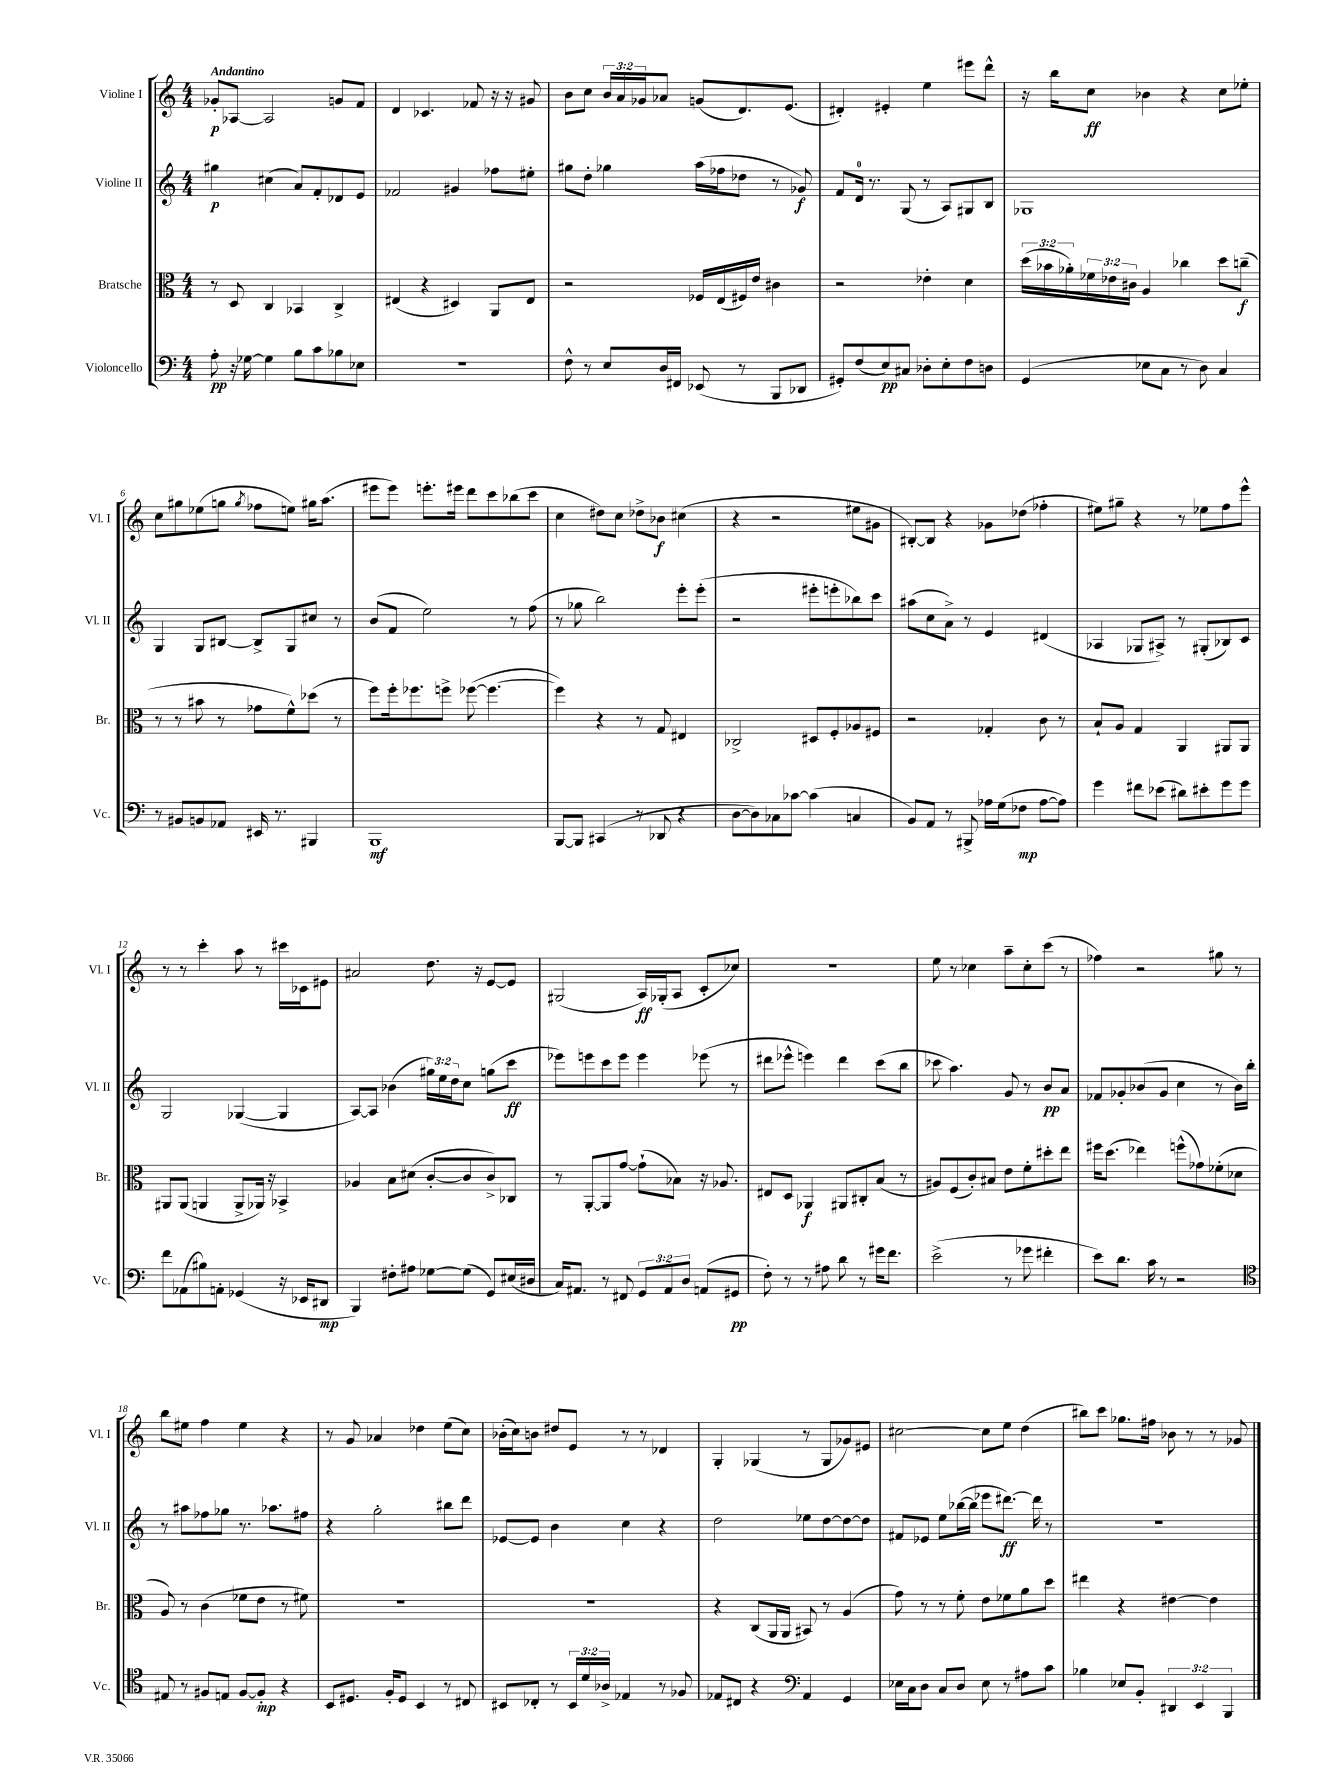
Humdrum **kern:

**kern	**dynam	**kern	**dynam	**kern	**dynam	**kern	**dynam
*part4	*part4	*part3	*part3	*part2	*part2	*part1	*part1
*staff4	*staff4	*staff3	*staff3	*staff2	*staff2	*staff1	*staff1
*I"Violoncello	*	*I"Bratsche	*	*I"Violine II	*	*I"Violine I	*
*I'Vc.	*	*I'Br.	*	*I'Vl. II	*	*I'Vl. I	*
*clefF4	*	*clefC3	*	*clefG2	*	*clefG2	*
*k[]	*	*k[]	*	*k[]	*	*k[]	*
*M4/4	*	*M4/4	*	*M4/4	*	*M4/4	*
=1	=1	=1	=1	=1	=1	=1	=1
!	!	!	!	!	!	!LO:TX:a:B:t=Andantino	!
8A'\	pp	8r	.	4gg#X\	p	8g-X'/L	p
16r	.	8D/	.	.	.	[8A-X/J	.
[16G-X\	.	.	.	.	.	.	.
4G-\]	.	4C/	.	(4cc#X\	.	2A-/]	.
8B\L	.	4BB-X/	.	8a/L)	.	.	.
8c\	.	.	.	8f'/	.	.	.
8B-X\	.	4C^/	.	8d-X/	.	8gn/L	.
8E-X\J	.	.	.	8e/J	.	8f/J	.
=2	=2	=2	=2	=2	=2	=2	=2
1r	.	(4E#X/	.	2f-X/	.	4d/	.
.	.	4r	.	.	.	4.c-X/	.
.	.	4D#X/)	.	4g#X/	.	.	.
.	.	.	.	.	.	8f-X/	.
.	.	8AA/L	.	8ff-X\L	.	16r	.
.	.	.	.	.	.	16r	.
.	.	8E#/J	.	8ee#X'\J	.	8g#X/	.
=3	=3	=3	=3	=3	=3	=3	=3
8F^^\	.	2r	.	8gg#X\L	.	8b\L	.
8r	.	.	.	8dd'\J	.	8cc\J	.
8E/L	.	.	.	4gg-X\	.	24b/LL	.
.	.	.	.	.	.	24a/	.
.	.	.	.	.	.	24g-X/J	.
16D/L	.	.	.	.	.	8a-X/J	.
16FF#X/JJ	.	.	.	.	.	.	.
(8EE-X/	.	16F-X/LL	.	(16aa\LL	.	(8gn/L	.
.	.	(16E/	.	16ff-X\J	.	.	.
8r	.	16F#X/)	.	8dd-X\J	.	8.d/)	.
.	.	16e/JJ	.	.	.	.	.
8BBB/L	.	4c#X\	.	8r	.	.	.
.	.	.	.	.	.	(8.e/J	.
8DD-X/J	.	.	.	8g-X/)	f	.	.
=4	=4	=4	=4	=4	=4	=4	=4
8GG#X'/L)	.	2r	.	8f/L	.	4d#X'/)	.
(8F/	.	.	.	16d/Jk	.	.	.
.	.	.	.	8.r	.	.	.
8E/)	pp	.	.	.	.	4e#X'/	.
8C#X/J	.	.	.	(8G/	.	.	.
8D-X'\L	.	4e-X'\	.	8r	.	4ee\	.
8E'\	.	.	.	8A/L)	.	.	.
8F\	.	4d\	.	8G#X/	.	8eee#X\L	.
8Dn\J	.	.	.	8B/J	.	8ddd^^\J	.
=5	=5	=5	=5	=5	=5	=5	=5
(4GG/	.	(24dd\LL	.	1G-X	.	16r	.
.	.	24b-X\	.	.	.	.	.
.	.	.	.	.	.	16bb\KL	.
.	.	24a-X'\)	.	.	.	.	.
.	.	24f-X\	.	.	.	8cc\J	ff
.	.	24e-X\	.	.	.	.	.
.	.	24c#X\JJ	.	.	.	.	.
8E-X\L	.	4A/	.	.	.	4b-X\	.
8C\J	.	.	.	.	.	.	.
8r	.	4cc-X\	.	.	.	4r	.
8D\)	.	.	.	.	.	.	.
4C/	.	8dd\L	.	.	.	8cc\L	.
.	.	(8ccn~\J	f	.	.	8ee-X'\J	.
!!LO:LB:g=z
=6	=6	=6	=6	=6	=6	=6	=6
8r	.	8r	.	4G/	.	8cc\L	.
8BB#X/L	.	8r	.	.	.	8gg#X\	.
8BBn/	.	8b#X\	.	8G/L	.	(8ee-X\	.
8AA-X/J	.	8r	.	[8B#X/J	.	8ggn\J	.
.	.	.	.	.	.	8qgg/	.
16EE#X/	.	8g-X\L	.	8B#^/L]	.	8ff-X\L	.
8.r	.	.	.	.	.	.	.
.	.	8f^^\)	.	8G/	.	8een\J)	.
4BBB#X/	.	(8dd-X\J	.	8cc#X/J	.	16gg#X\KL	.
.	.	.	.	.	.	(8.aa\J	.
.	.	8r	.	8r	.	.	.
=7	=7	=7	=7	=7	=7	=7	=7
1BBB	mf	8ff\L)	.	(8b/L	.	8eee#X\L	.
.	.	16ff'\k	.	8f/J	.	8eee#\J)	.
.	.	8.ff-X\	.	.	.	.	.
.	.	.	.	2ee\)	.	8.eeen'\L	.
.	.	8ffn^\J	.	.	.	.	.
.	.	.	.	.	.	16eee#X\Jk	.
.	.	([8ff-X\	.	.	.	8ddd\L	.
.	.	4.ff-\_	.	.	.	8ccc\	.
.	.	.	.	8r	.	(8bb-X\	.
.	.	.	.	(8ff\	.	8ccc\J	.
=8	=8	=8	=8	=8	=8	=8	=8
[8BBB/L	.	4ff-\])	.	8r	.	4cc\	.
8BBB/J]	.	.	.	8gg-X\	.	.	.
(4CC#X/	.	4r	.	2bb\)	.	8dd#X\L)	.
.	.	.	.	.	.	8cc\J	.
8r	.	8r	.	.	.	8dd-X^\L	.
8DD-X/	.	8G/	.	.	.	8b-X\J	f
4r	.	4E#X/	.	8eee'\L	.	(4cc#X\	.
.	.	.	.	(8eee'\J	.	.	.
=9	=9	=9	=9	=9	=9	=9	=9
[8D\L	.	2C-X^/	.	2r	.	4r	.
8D\])	.	.	.	.	.	.	.
8C-X\	.	.	.	.	.	2r	.
[8c-X\J	.	.	.	.	.	.	.
(4c-\]	.	8D#X/L	.	8eee#X'\L	.	.	.
.	.	8F'/	.	8eeen'\	.	.	.
4Cn/	.	8A-X/	.	8bb-X\)	.	8ee#X\L	.
.	.	8F#X/J	.	8ccc\J	.	8g#X\J	.
=10	=10	=10	=10	=10	=10	=10	=10
8BB/L)	.	2r	.	(8aa#X\L	.	[8B#X'/L)	.
8AA/J	.	.	.	8cc\	.	8B#/J]	.
8r	.	.	.	8a^\J)	.	4r	.
8BBB#X^/	.	.	.	8r	.	.	.
16A-X\LL	.	4G-X'/	.	4e/	.	8g-X\L	.
(16G\J	.	.	.	.	.	.	.
8F-X\J	mp	.	.	.	.	(8dd-X\J	.
[8A-\L	.	8c\	.	(4d#X/	.	4ff-X'\	.
8A-\J])	.	8r	.	.	.	.	.
=11	=11	=11	=11	=11	=11	=11	=11
4g\	.	8B`/L	.	4A-X/	.	8ee#X\L)	.
.	.	8A/J	.	.	.	8gg#X~\J	.
8f#X\L	.	4G/	.	8G-X/L	.	4r	.
(8e-X\J	.	.	.	8A#X^/J)	.	.	.
8d#X\L)	.	4AA/	.	8r	.	8r	.
8e#X'\	.	.	.	(8G#X'/L	.	8ee-X\L	.
8g\	.	8AA#X/L	.	8B-X/)	.	8ff\	.
8g\J	.	8AA#/J	.	8c/J	.	8eee^^\J	.
!!LO:LB:g=z
=12	=12	=12	=12	=12	=12	=12	=12
8f\L	.	8AA#X/L	.	2G/	.	8r	.
(8AA-X\	.	(8AA#/J	.	.	.	8r	.
8B#X\)	.	4AAn/	.	.	.	4ccc'\	.
8AAn'\J	.	.	.	.	.	.	.
(4GG-X/	.	8AA^/L	.	([4G-X/	.	8aa\	.
.	.	16AA-X/Jk)	.	.	.	8r	.
.	.	16r	.	.	.	.	.
16r	.	4BB-X^/	.	4G-/]	.	16ccc#X\LL	.
16EE-X/KL	.	.	.	.	.	16c-X\J	.
8DD#X/J	mp	.	.	.	.	8e#X\J	.
=13	=13	=13	=13	=13	=13	=13	=13
4BBB/)	.	4A-X/	.	[8A/L)	.	2a#X/	.
.	.	.	.	8A/J]	.	.	.
8F#X'\L	.	8B\L	.	(4b-X\	.	.	.
8A#X\J	.	(8d#X\J	.	.	.	.	.
[8G-X\L	.	[8c'/L	.	24gg#X\LL)	.	8.dd\	.
.	.	.	.	24ee\	.	.	.
.	.	.	.	24dd\J	.	.	.
(8G-\J]	.	8c/]	.	8cc\J	.	.	.
.	.	.	.	.	.	16r	.
8GG/L)	.	8c^/)	.	(8ggn\L	.	[8e/L	.
(16E#X/L	.	8C-X/J	.	8ccc\J	ff	8e/J]	.
16D#X/JJ	.	.	.	.	.	.	.
=14	=14	=14	=14	=14	=14	=14	=14
16C/KL)	.	8r	.	8eee-X\L)	.	(2G#X/	.
8.AA#X/J	.	.	.	.	.	.	.
.	.	[8AA'/L	.	8eeen\	.	.	.
8r	.	8AA/]	.	8ccc\	.	.	.
8FF#X/	.	[8g/J	.	8eee\J	.	.	.
12GG/L	.	(8g`\L]	.	4eee\	.	16A/LL)	ff
.	.	.	.	.	.	(16G-X'/J	.
12AA#/	.	.	.	.	.	.	.
.	.	8B-X\J)	.	.	.	8A/J	.
12D/J	.	.	.	.	.	.	.
(8AAn/L	.	16r	.	(8eee-X\	.	8c'/L	.
.	.	8.A-X/	.	.	.	.	.
8GG#X/J	pp	.	.	8r	.	8cc-X/J)	.
=15	=15	=15	=15	=15	=15	=15	=15
8F'\)	.	8E#X/L	.	8ddd#X\L	.	1r	.
8r	.	8D/J	.	8eee-X^^\J	.	.	.
8r	.	4AA-X/	f	4eeen\)	.	.	.
8A#X\	.	.	.	.	.	.	.
8d\	.	8AA#X/L	.	4ddd#\	.	.	.
8r	.	8C#X'/	.	.	.	.	.
16g#X\KL	.	(8B/J	.	(8ccc\L	.	.	.
8.f\J	.	.	.	.	.	.	.
.	.	8r	.	8bb\J	.	.	.
=16	=16	=16	=16	=16	=16	=16	=16
(2e^\	.	8A#X/L)	.	8ccc-X\	.	8ee\	.
.	.	(8F/	.	4.aa\)	.	8r	.
.	.	8c'/)	.	.	.	4cc-X\	.
.	.	8B#X/J	.	.	.	.	.
8r	.	8e\L	.	8g/	.	8aa~\L	.
8g-X\	.	8f'\	.	8r	.	8cc-'\	.
4f#X'\	.	8dd#X'\	.	8b/L	pp	(8ccc\J	.
.	.	8ee\J	.	8a/J	.	8r	.
=17	=17	=17	=17	=17	=17	=17	=17
8e\L)	.	16ff#X\KL	.	8f-X/L	.	4ff-X\)	.
.	.	(8.dd\J	.	.	.	.	.
8.d\J	.	.	.	8g-X'/	.	.	.
.	.	4ee-X\)	.	(8b-X/	.	2r	.
16c\	.	.	.	.	.	.	.
8r	.	.	.	8g-/J	.	.	.
2r	.	(8ffn^^\L	.	4cc\	.	.	.
.	.	8g-X\)	.	.	.	.	.
.	.	(8f-X'\	.	8r	.	8gg#X\	.
.	.	8d-X\J	.	16b-\LL)	.	8r	.
.	.	.	.	16bb'\JJ	.	.	.
!!LO:LB:g=z
=18	=18	=18	=18	=18	=18	=18	=18
*clefC4	*	*	*	*	*	*	*
8E#X/	.	8A/)	.	8r	.	8bb\L	.
8r	.	8r	.	8aa#X\L	.	8ee#X\J	.
8F#X/L	.	(4c\	.	8ff-X\	.	4ff\	.
8En/J	.	.	.	8gg-X\J	.	.	.
[8F#/L	.	8f-X\L	.	8.r	.	4ee#\	.
8F#'/J]	mp	8e\J	.	.	.	.	.
.	.	.	.	8.aa-X\L	.	.	.
4r	.	8r	.	.	.	4r	.
.	.	8f#X\)	.	8ff#X\J	.	.	.
=19	=19	=19	=19	=19	=19	=19	=19
8BB/L	.	1r	.	4r	.	8r	.
8.D#X/J	.	.	.	.	.	8g/	.
.	.	.	.	2gg'\	.	4a-X/	.
16F'/KL	.	.	.	.	.	.	.
8D#/J	.	.	.	.	.	.	.
4BB/	.	.	.	.	.	4dd-X\	.
8r	.	.	.	8bb#X\L	.	(8ee\L	.
8C#X/	.	.	.	8ddd\J	.	8cc\J)	.
=20	=20	=20	=20	=20	=20	=20	=20
8BB#X/L	.	1r	.	[8e-X/L	.	(16b-X'\LL	.
.	.	.	.	.	.	16cc\J)	.
8C-X'/J	.	.	.	8e-/J]	.	8bn\J	.
8r	.	.	.	4b\	.	8dd#X/L	.
24BB#/LL	.	.	.	.	.	8e/J	.
24d/	.	.	.	.	.	.	.
24A-X^/JJ	.	.	.	.	.	.	.
4E-X/	.	.	.	4cc\	.	8r	.
.	.	.	.	.	.	8r	.
8r	.	.	.	4r	.	4d-X/	.
8F-X/	.	.	.	.	.	.	.
=21	=21	=21	=21	=21	=21	=21	=21
8E-X/L	.	4r	.	2dd\	.	4G'/	.
8C#X/J	.	.	.	.	.	.	.
4r	.	(8C/L	.	.	.	(4G-X/	.
.	.	16AA/L	.	.	.	.	.
.	.	16AA/JJ	.	.	.	.	.
*clefF4	*	*	*	*	*	*	*
4AA/	.	8BB#X/)	.	8ee-X\L	.	8r	.
.	.	8r	.	[8dd\	.	8G-/L	.
4GG/	.	(4A/	.	8dd\_	.	8g-X/)	.
.	.	.	.	8dd\J]	.	8e#X/J	.
=22	=22	=22	=22	=22	=22	=22	=22
16E-X\LL	.	8g\)	.	8f#X/L	.	[2cc#X\	.
16C\J	.	.	.	.	.	.	.
8D\J	.	8r	.	8e-X/J	.	.	.
8C/L	.	8r	.	8ee\L	.	.	.
8D/J	.	8f'\	.	([16bb-X\L	.	.	.
.	.	.	.	16bb-\JJ]	.	.	.
8E-\	.	8e\L	.	8eee-X\L	.	8cc#\L]	.
8r	.	8f-X\	.	[8.ddd#X\J)	ff	8ee\J	.
8A#X\L	.	8a\	.	.	.	(4dd\	.
.	.	.	.	16ddd#\]	.	.	.
8c\J	.	8dd\J	.	8r	.	.	.
=23	=23	=23	=23	=23	=23	=23	=23
4B-X\	.	4ee#X\	.	1r	.	8bb#X\L)	.
.	.	.	.	.	.	8ccc\J	.
8E-X/L	.	4r	.	.	.	8.gg-X\L	.
8BB'/J	.	.	.	.	.	.	.
.	.	.	.	.	.	16ff#X\Jk	.
6DD#X/	.	[4e#X\	.	.	.	8b-X\	.
.	.	.	.	.	.	8r	.
6EE/	.	.	.	.	.	.	.
.	.	4e#\]	.	.	.	8r	.
6BBB/	.	.	.	.	.	.	.
.	.	.	.	.	.	8g-X/	.
==	==	==	==	==	==	==	==
*-	*-	*-	*-	*-	*-	*-	*-
